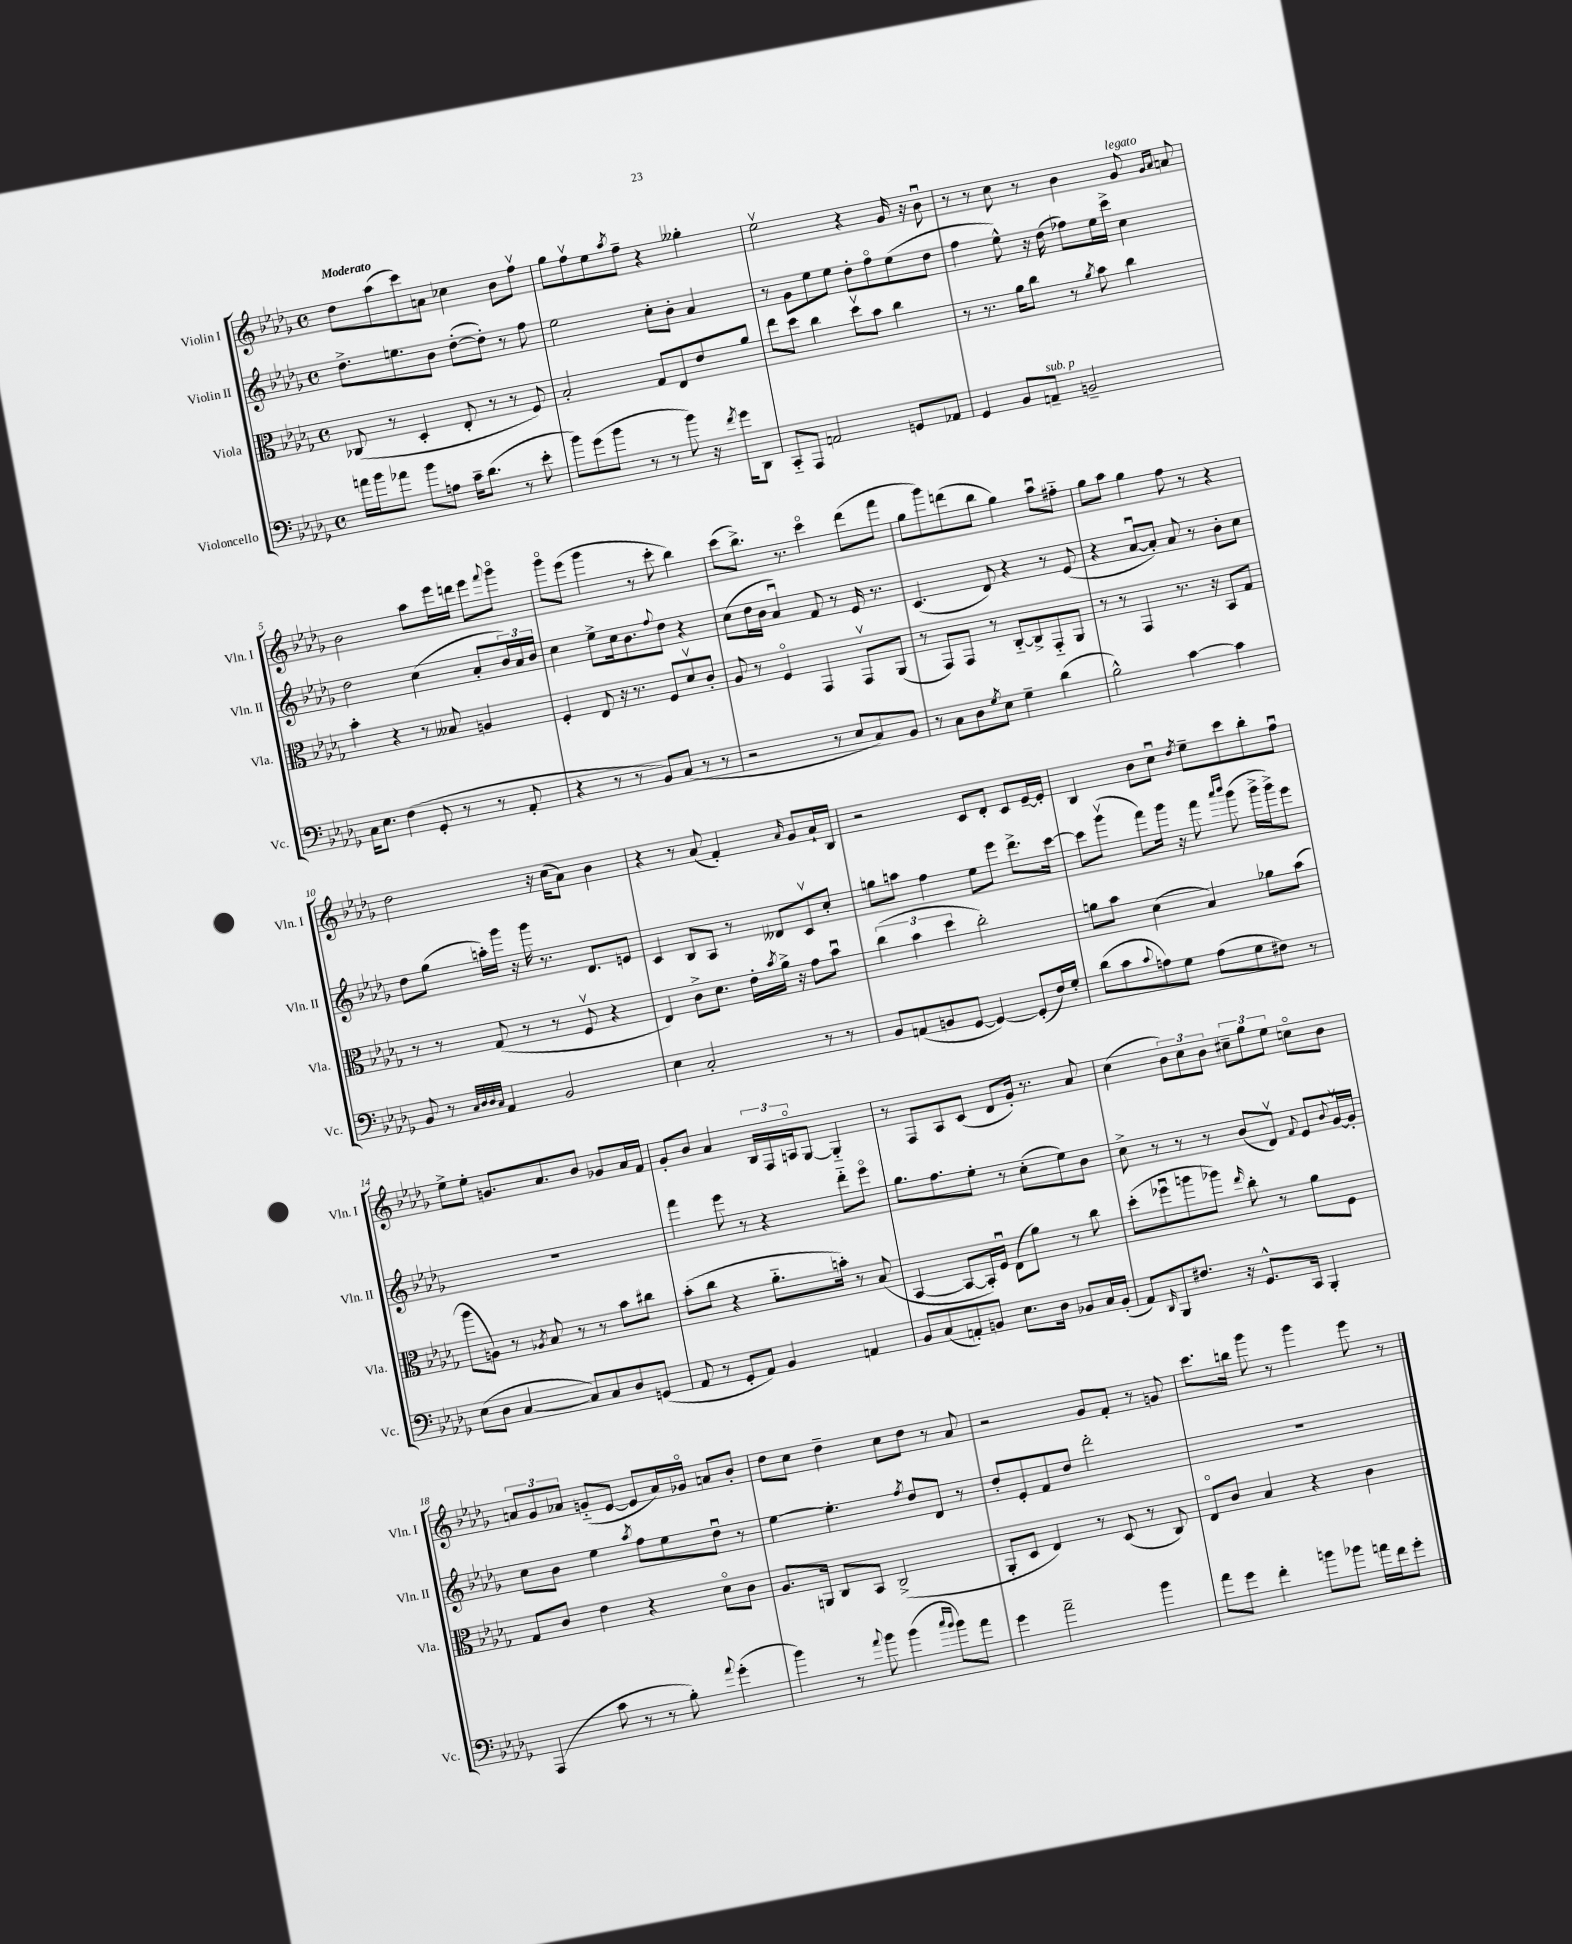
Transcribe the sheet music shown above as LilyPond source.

<<
\new StaffGroup <<
\new Staff = "s0" \with { instrumentName = "Violin I" shortInstrumentName = "Vln. I" } {
    \clef treble \key des \major \defaultTimeSignature \time 4/4 \tempo "Moderato"
    des''8 aes''8( c'''8) a'8 ces''4 bes'8 f''8\upbow |
    ges''8 f''8\upbow ees''8 \acciaccatura { aes''8 } f''8-- r4 geses''4-. |
    ees''2\upbow r4 ges'16 r16 bes'8\downbow |
    r8 r8 c''8 r8 bes'4 ges'8^\markup { \italic "legato" } \grace { ges'16 aes'16 } a'8 |
    bes'2 aes''8 ees'''16 d'''16 ees'''8 \appoggiatura { f'''8 } ges'''8\flageolet |
    ges'''8\flageolet ees'''8( ges'''4 r8 c'''8-. bes''4) |
    c'''8( bes''8.->) r8. c'''4\flageolet des'''8( f'''8 |
    ges''8 ges'''8) d'''8( bes''8 ges''4) aes''8\downbow fis''8-_ |
    ges''8 aes''8 ges''4 f''8 r8 r4 |
    des''2 r16 c''16( aes'8) bes'4 |
    r4 r8 aes'8( f'4-.) \grace { aes'16 } ges'8 aes'16-! bes16 |
    r2 c'8 des'8-. c'8 ees'16~-- ees'16-. |
    bes4 bes'8 c''8\downbow \acciaccatura { des''8 } ees''8-- c'''8 bes''8-. f''8\downbow |
    ees''8-> ees''8-. g'8. aes'8. bes'8 ges'8 aes'16 f'16 |
    ges'8-. bes'8 aes'4 \tuplet 3/2 { bes16 f16 a16\flageolet } ges8~ ges4-_ |
    r8 f8 aes8 c'8( des'8 ges'16-.) r8. aes'8 |
    c''4( \tuplet 3/2 { bes'8) c''8 bes'8 } \tuplet 3/2 { cis''8-- ges''8 ees''8 } c''8\flageolet bes'8 |
    \tuplet 3/2 { a'8 ges'8 aes'8 } g'8-_( ees'8~ ees'8 aes'16) ges'16\flageolet a'8 bes'8-. |
    des''8 c''8 des''4-- c''8 des''8 r8 aes'8 |
    r2 ges'8 f'8-. r8 g'8 |
    c'''8. b''16 ges'''8 r8 ges'''4 ees'''8 r8 \bar "|." |
}
\new Staff = "s1" \with { instrumentName = "Violin II" shortInstrumentName = "Vln. II" } {
    \clef treble \key des \major \defaultTimeSignature \time 4/4
    des''8.-> e''8. bes'8 des''8~-.( des''8-.) r8 f''8 |
    ees''2 c''8-. bes'8-. aes'4 |
    r8 ges'8 ees''8 ees''8 des''8-. f''8\flageolet ees''8( des''8 |
    f''4 ees''8-^) r16 des''16( fes''8) ees''16 c'''16-> c''4 |
    des''2 c''4( aes'8-. \tuplet 3/2 { bes'16) aes'16 bes'16 } |
    c''4 ees''8-> c''16 bes'8. \appoggiatura { f''8 } des''8 r4 |
    c''8( des''16 bes'16 aes'4\downbow) f'8 r8 ees'16 r8. |
    c'4.( des'8) r4 r8 ees'8( |
    r4 aes'8~\downbow aes'8-.) aes'8 r8 bes'8-. c''8 |
    des''8 ges''8( a''16-.) ges'''16 r16 ges'''16 r8. des'8. e'8 |
    c'4 bes8 aes8 r8 deses'8 c'8\upbow c''8-. |
    g''8 a''8 f''4 ees''8 ees'''8 des'''8.-> c'''16~ |
    c'''8 ges'''8\upbow( f'''8) ges'''16 r16 f'''8 \grace { aes'''16 bes'''16 } ges'''8( ges'''16-> ges'''16->) ees'''8 |
    R1 |
    f'''4 ees'''8 r8 r4 des'''8-_ ees'''8\flageolet |
    ges''8. f''8. ees''8-. r8 c''8-.( ees''8) bes'8 |
    c''8-> r8 r8 r8 bes'8( des'8\upbow) \appoggiatura { f'8 } ees'8 \appoggiatura { bes'8 } ges'16~\upbow ges'16-. |
    c''8 bes'8 ees''4 \acciaccatura { aes''8 } f''8 ees''8 des''8\downbow r8 |
    ees''4~ ees''4.-. \acciaccatura { f''8 } des''8 des'8 r8 |
    des''8-. ees'8-. f'8 des''8 des'''2-. |
    R1 \bar "|." |
}
\new Staff = "s2" \with { instrumentName = "Viola" shortInstrumentName = "Vla." } {
    \clef alto \key des \major \defaultTimeSignature \time 4/4
    ces8( r8 des4-. ees8-. r8 r8 f8) |
    bes2-. ges8 ees8 ees'8 aes'8 |
    ees''8 des''8 c''4 des''8\upbow bes'8 c''4 |
    r8 r8. aes'16 c''8 r8 \acciaccatura { aes'8 } bes'8 c''4 |
    bes'4-. r4 r8 beses8 a4 |
    f4-. ees8 r16 r8. f8 des'8\upbow c'8-. |
    aes8 r8 f4\flageolet ges,4 ges,8\upbow aes,8( |
    r8 ges,8) ges,8 r8 c8~-_ c8-> ges,8-_ aes,8 |
    r8 r8 ges,4 r8. r16 bes,8 ges8 |
    r8 r8 ges8( r8 r8 f8\upbow r4 |
    ees4) c'8-> des'8. ees'16-. \acciaccatura { bes'8 } aes'16-> r16 ges'8 bes'8\downbow |
    \tuplet 3/2 { c''4( bes'4 des''4 } c''2-.) |
    a'8 bes'8 des'4( bes4) aes'8 bes'8( |
    aes''8 a8) r8 \acciaccatura { aes8 } bes8 r8 r8 bes'8 cis''8 |
    bes'8-.( c''8 r4 aes'8.-_ b'16-.) r8 bes8( |
    bes,4~ bes,8~ bes,16-.) f16\downbow ees8( aes'8) r8 c''8 |
    des''8-.( fes''8\downbow a''8 aes''8) \grace { ees''16 } c''8-. r8 aes'8 f8 |
    ges8 c'8 ees'4 r4 des'8\flageolet c'8 |
    aes8. a,16 c8 bes,8 c2->( |
    aes,8-. des8 ees4) r8 des8( r8 c8) |
    ees8\flageolet c'8 bes4 r4 c'4 \bar "|." |
}
\new Staff = "s3" \with { instrumentName = "Violoncello" shortInstrumentName = "Vc." } {
    \clef bass \key des \major \defaultTimeSignature \time 4/4
    a'16 bes'16 aes'8 bes'8 a8 c'16-- des'8.( r8 ees'8-. |
    bes'8) ges'8( bes'8 r8 r8 bes'8) r16 \acciaccatura { f'8 } ges'16 des,8 |
    c,8-_ aes,,8 a,2 g,8 aes,8 |
    ges,4 bes,8 a,8--^\markup { \italic "sub. p" } b,2-- |
    c16 ees8. f4( ges,8-. r8 r8 aes,8-. |
    r4 r8 r8 bes,8) c8( r8 r8 |
    r2 r8 ees8 c8) bes,8 |
    r8 c8 des8 \acciaccatura { ges8 } ees8 ges4-- des'4( |
    bes2-^) c'4~ c'4 |
    bes,8 r8 \grace { c32 des32 des32 c32 } aes,4 bes,2 |
    ees4 c2-. r8 r8 |
    bes,8 a,8( b,8 ges,8~ ges,4~) ges,8-.( f16) ges16-. |
    des'8( c'8 \appoggiatura { c'8 } a8) ges8 a8( ges8 fis8) r8 |
    ees8( des8 c4~ c8) c8 des8 g,8( |
    aes,8 r8 ges,8-. aes,8) bes,4 a,4 |
    bes,8 c8( a,8-.) b,8 ees8. des16 bes,8 c16 bes,16-.( |
    aes,8) \grace { des,16 } bes,,8 fis8. r16 ges,8.-^ c,16 bes,,4-. |
    aes,,4( c'8 r8 r8 bes8-.) \appoggiatura { aes'8 } ges'4-.( |
    bes'4) r8 \appoggiatura { aes'8 } bes'8 bes'4( \grace { c''16 bes'16 } bes'8) aes'8 |
    ges'4 aes'2-- bes'4 |
    aes'8 ges'8 f'4-. b'8 bes'8 a'16 f'16 ges'8-. \bar "|." |
}
>>
>>
